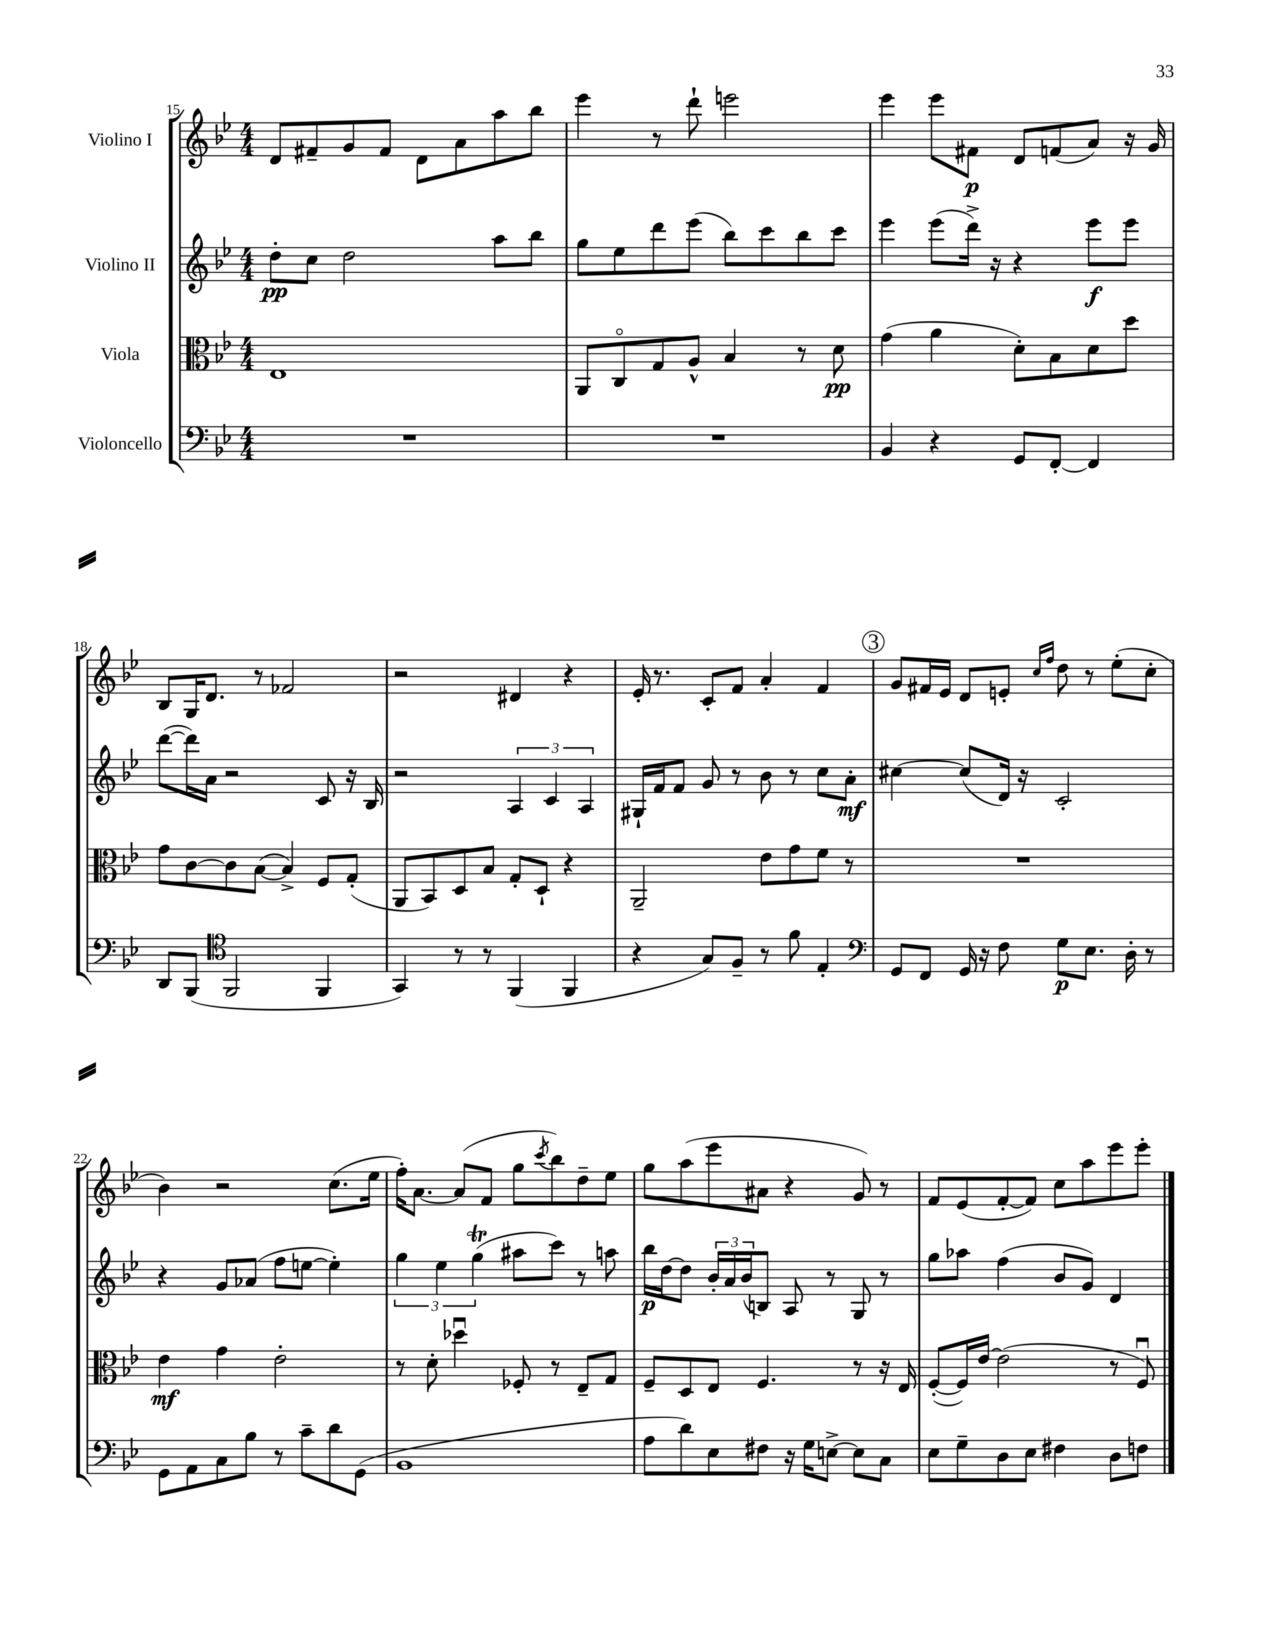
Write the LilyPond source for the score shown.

<<
\new StaffGroup <<
\new Staff = "s0" \with { instrumentName = "Violino I" } {
    \clef treble \key bes \major \numericTimeSignature \time 4/4
    d'8 fis'8-- g'8 fis'8 d'8 a'8 a''8 bes''8 |
    ees'''4 r8 d'''8-! e'''2 |
    ees'''4 ees'''8 fis'8\p d'8 f'8( a'8) r16 g'16 |
    bes8 g16 d'8. r8 fes'2 |
    r2 dis'4 r4 |
    ees'16-. r8. c'8-. f'8 a'4-. f'4 |
    \mark \markup { \circle "3" } g'8 fis'16 ees'16 d'8 e'8-. \grace { c''16 f''16 } d''8 r8 ees''8-.( c''8-. |
    bes'4) r2 c''8.( ees''16 |
    f''16-.) a'8.~ a'8( f'8 g''8 \acciaccatura { c'''8 } bes''8) d''8-- ees''8 |
    g''8 a''8( ees'''8 ais'8 r4 g'8) r8 |
    f'8 ees'8( f'8~-. f'8) c''8 a''8 ees'''8 ees'''8-. \bar "|." |
}
\new Staff = "s1" \with { instrumentName = "Violino II" } {
    \clef treble \key bes \major \numericTimeSignature \time 4/4
    d''8-.\pp c''8 d''2 a''8 bes''8 |
    g''8 ees''8 d'''8 ees'''8( bes''8) c'''8 bes''8 c'''8 |
    ees'''4 ees'''8( d'''16->) r16 r4 ees'''8\f ees'''8 |
    d'''8~( d'''16) a'16 r2 c'8 r16 bes16 |
    r2 \tuplet 3/2 { a4 c'4 a4 } |
    gis16-! f'16 f'8 g'8 r8 bes'8 r8 c''8 a'8-.\mf |
    \mark \markup { \circle "3" } cis''4~ cis''8( d'16) r16 c'2-. |
    r4 g'8 aes'8( f''8 e''8~ e''4-.) |
    \tuplet 3/2 { g''4 ees''4 g''4\trill( } ais''8 c'''8) r8 a''8 |
    bes''16\p d''16~ d''8 \tuplet 3/2 { bes'16-. a'16 bes'16( } b8) a8 r8 g8 r8 |
    g''8 aes''8 f''4( bes'8 g'8) d'4 \bar "|." |
}
\new Staff = "s2" \with { instrumentName = "Viola" } {
    \clef alto \key bes \major \numericTimeSignature \time 4/4
    ees1 |
    a,8 c8\flageolet g8 a8-^ bes4 r8 d'8\pp |
    g'4( a'4 d'8-.) bes8 d'8 d''8 |
    g'8 c'8~ c'8 bes8~( bes4->) f8 g8-.( |
    a,8 bes,8) d8 bes8 g8-. d8-! r4 |
    a,2-- ees'8 g'8 f'8 r8 |
    \mark \markup { \circle "3" } R1 |
    ees'4\mf g'4 ees'2-. |
    r8 d'8-. des''4\downbow fes8-. r8 ees8-- g8 |
    f8-- d8 ees8 f4. r8 r16 ees16 |
    f8~-.( f16) ees'16~ ees'2( r8 f8\downbow) \bar "|." |
}
\new Staff = "s3" \with { instrumentName = "Violoncello" } {
    \clef bass \key bes \major \numericTimeSignature \time 4/4
    R1 |
    R1 |
    bes,4 r4 g,8 f,8~-. f,4 |
    d,8 bes,,8( \clef tenor f,2 f,4 |
    g,4) r8 r8 f,4( f,4 |
    r4 g8) f8-- r8 f'8 ees4-. |
    \mark \markup { \circle "3" } \clef bass g,8 f,8 g,16 r16 f8 g8\p ees8. d16-. r8 |
    g,8 a,8 c8 bes8 r8 c'8-- d'8 g,8( |
    bes,1 |
    a8 d'8) ees8 fis8 r16 g16 e8~-> e8 c8 |
    ees8 g8-- d8 ees8 fis4 d8 f8 \bar "|." |
}
>>
>>
\layout { \context { \Score currentBarNumber = #15 } }
